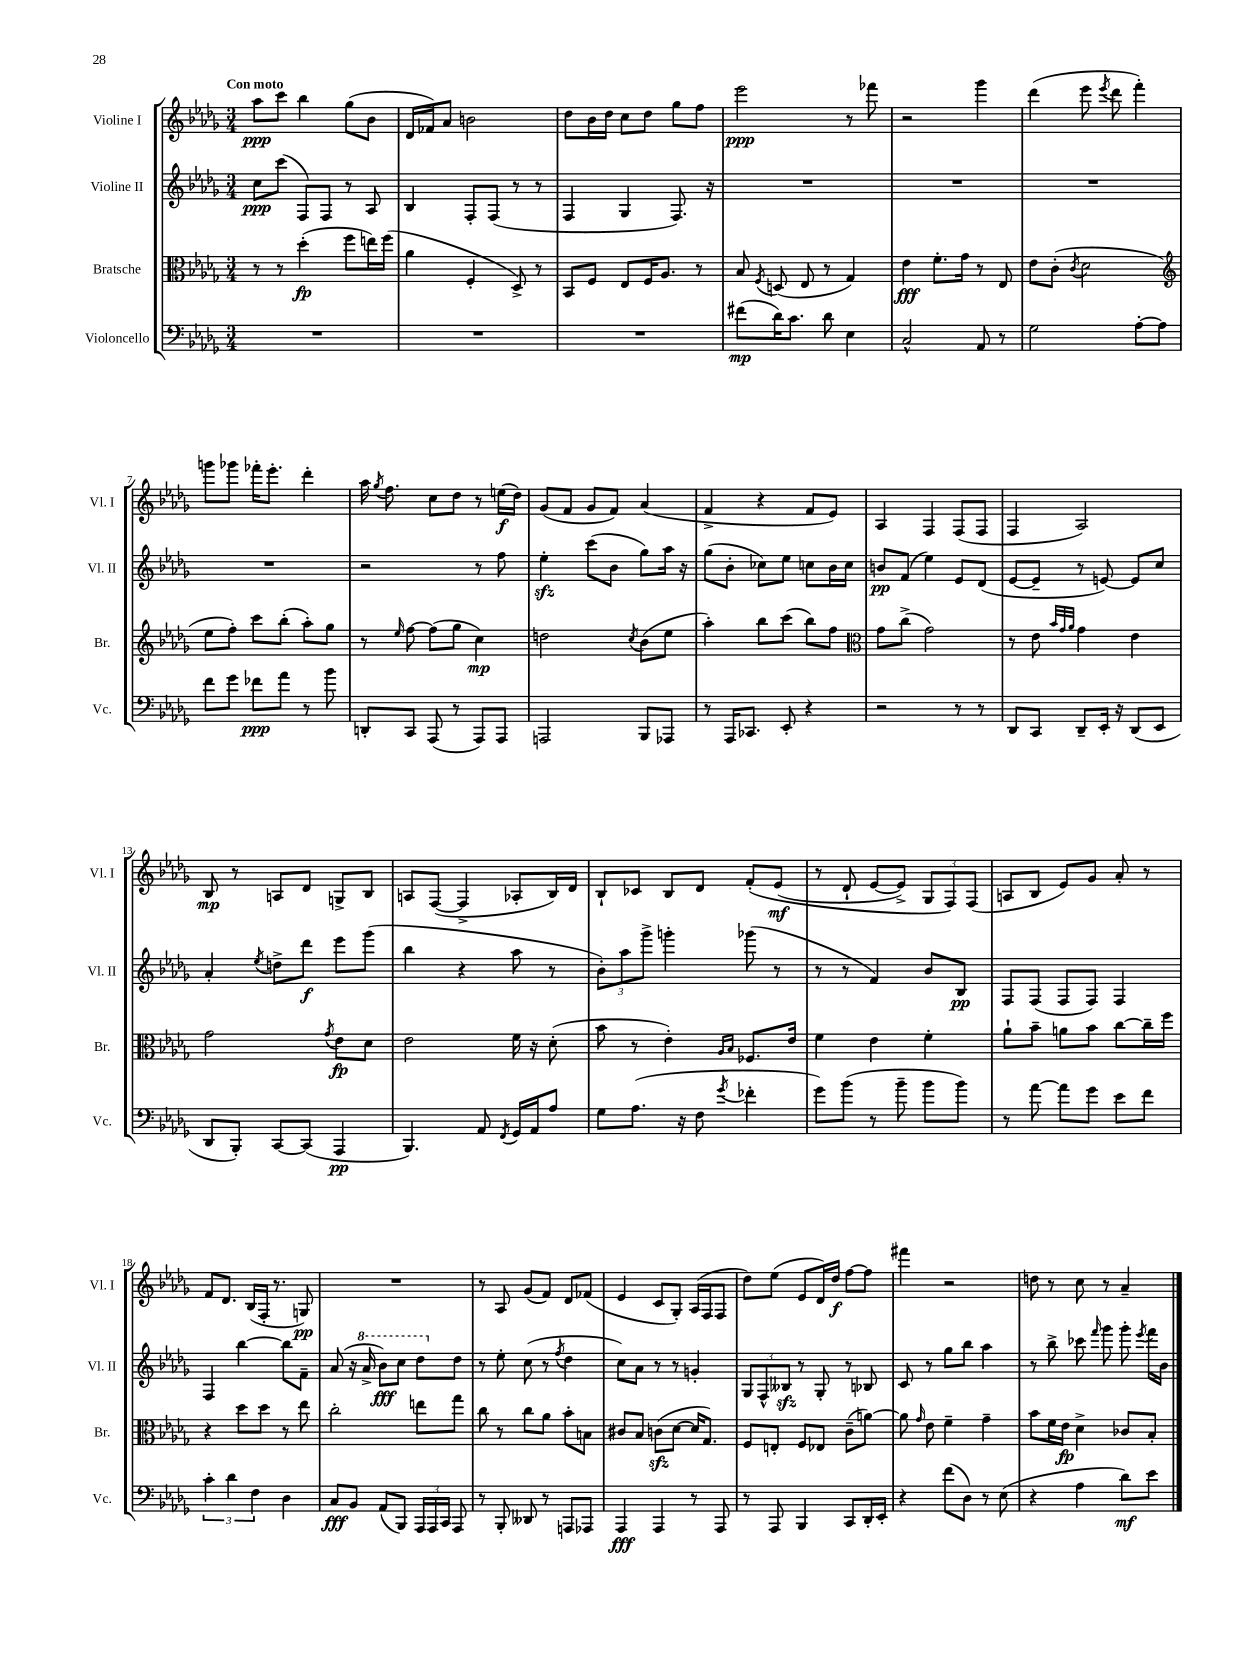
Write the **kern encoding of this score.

**kern	**kern	**kern	**kern
*staff4	*staff3	*staff2	*staff1
*clefF4	*clefC3	*clefG2	*clefG2
*k[b-e-a-d-g-]	*k[b-e-a-d-g-]	*k[b-e-a-d-g-]	*k[b-e-a-d-g-]
*M3/4	*M3/4	*M3/4	*M3/4
2.r	8r	8cc\L	8aa-\L
.	8r	(8ccc\J	8ccc\J
.	(4dd-'\	8F/L)	4bb-\
.	.	8F/J	.
.	8ff\L	8r	(8gg-\L
.	16ee\L)	8A-/	8b-\J
.	(16ff\JJ	.	.
=	=	=	=
2.r	4a-\	4B-/	16d-/LL
.	.	.	16f-/J)
.	.	.	8a-/J
.	4F'/	8F'/L	2b\
.	.	(8F/J	.
.	8D-^/)	8r	.
.	8r	8r	.
=	=	=	=
2.r	8BB-/L	4F/	8dd-\L
.	8F/J	.	16b-\L
.	.	.	16dd-\JJ
.	8E-/L	4G-/	8cc\L
.	16F/K	.	8dd-\J
.	8.A-/J	.	.
.	.	8.F/)	8gg-\L
.	8r	.	8ff\J
.	.	16r	.
=	=	=	=
(8f#\L	8B-/	2.r	2eee-\
.	8qF/	.	.
16d-\K)	(8D/	.	.
8.c\J	.	.	.
.	8E-/	.	.
8d-\	8r	.	.
4E-\	4G-/)	.	8r
.	.	.	8fff-\
=	=	=	=
2C^^/	4e-\	2.r	2r
.	8.f'\L	.	.
.	16g-\Jk	.	.
8AA-/	8r	.	4ggg-\
8r	8E-/	.	.
=	=	=	=
2G-\	8e-\L	2.r	(4ddd-\
.	(8c'\J	.	.
.	8qc/	.	.
.	2d-\	.	8eee-\
.	.	.	8qeee-/
.	.	.	8ddd-\
[8A-'\L	.	.	4fff'\)
8A-\]J	.	.	.
=	=	=	=
*	*clefG2	*	*
8f\L	8ee-\L	2.r	8ggg\L
8g-\J	8ff'\J)	.	8ggg-\J
8f-\L	8ccc\L	.	16fff-'\LK
.	.	.	8.eee-'\J
8a-\J	(8bb-'\J	.	.
8r	8aa-'\L)	.	4ddd-'\
8b-\	8gg-\J	.	.
=	=	=	=
8DD'/L	8r	2r	16aa-\
.	.	.	8qgg-/
.	.	.	8.ff\
.	16qqee-/	.	.
8CC/J	[8ff\	.	.
(8AAA-/	(8ff\]L	.	8cc\L
8r	8gg-\J	.	8dd-\J
8AAA-/L)	4cc\)	8r	8r
8AAA-/J	.	8ff\	(16ee\LL
.	.	.	16dd-\JJ)
=	=	=	=
2AAA/	2dd\	4ee-'\	(8g-/L
.	.	.	8f/J
.	.	(8ccc\L	8g-/L
.	.	8b-\J	8f/J)
.	8qcc/	.	.
8BBB-/L	(8b-\L	8gg-\L)	(4a-/
8AAA-/J	8ee-\J	16aa-\Jk	.
.	.	16r	.
=	=	=	=
8r	4aa-'\)	(8gg-\L	4f^/
16AAA-/LK	.	8b-'\J	.
8.CC-/J	.	.	.
.	8bb-\L	8cc-\L)	4r
8EE-'/	(8ccc\J	8ee-\J	.
4r	8bb-\L)	8cc\L	8f/L
.	8ff\J	16b-\L	8e-/J)
.	.	16cc\JJ	.
=	=	=	=
*	*clefC3	*	*
2r	8g-\L	8b/L	4A-/
.	(8cc^\J	(8f/J	.
.	2g-\)	4ee-\)	4F/
8r	.	8e-/L	(8F/L
8r	.	(8d-/J	8F/J
=	=	=	=
8DD-/L	8r	[8e-/L	4F/
8CC/J	8e-\	8e-~/]J	.
.	32qqb-/LLL	.	.
.	32qqg-/	.	.
.	32qqa-/JJJ	.	.
8DD-~/L	4g-\	8r	2A-/)
16EE-'/Jk	.	[8e/)	.
16r	.	.	.
(8DD-/L	4e-\	8e/]L	.
8EE-/J	.	8cc/J	.
=	=	=	=
8DD-/L	2g-\	4a-'/	8B-/
8BBB-'/J)	.	.	8r
.	.	8qee-/	.
[8CC/L	.	8dd^\L	8A/L
(8CC/]J	.	8ddd-\J	8d-/J
.	8qg-/	.	.
4AAA-/	8e-\L	8eee-\L	8G^/L
.	8d-\J	(8ggg-\J	8B-/J
=	=	=	=
4.BBB-/)	2e-\	4bb-\	8A/L
.	.	.	([8F/J
.	.	4r	4F^/]
8AA-/	.	.	.
8qFF/	.	.	.
16GG-/LL	16f\	8aa-\	8A-'/L
16AA-/J	16r	.	.
8A-/J	(8d-'\	8r	16B-/L)
.	.	.	16d-/JJ
=	=	=	=
8G-\L	8b-\	12b-'\L)	8B-`/L
.	.	12aa-\	.
(8.A-\J	8r	.	8c-/J
.	.	12ggg-^\J	.
.	4e-'\)	4ggg'\	8B-/L
16r	.	.	.
8F\	.	.	8d-/J
.	16qqA-/LL	.	.
8qg-/	16qqB-/JJ	.	.
4f-'\	8.F-/L	(8ggg-\	&(8f'/L
.	.	8r	(8e-/J
.	16e-/Jk	.	.
=	=	=	=
8g-\L)	4f\	8r	8r
(8b-\J	.	8r	8d-`/
8r	4e-\	4f/)	[8e-/L
8b-~\	.	.	8e-^/]J)
8b-\L	4f'\	8b-/L	12G-/L
.	.	.	12F/&)
8b-\J)	.	8B-/J	.
.	.	.	(12F/J
=	=	=	=
8r	8a-`\L	8F/L	8A/L
[8a-\	8b-~\J	(8F/J	8B-/J
8a-\]L	8a\L	8F/L	8e-/L)
8g-\J	8b-\J	8F/J)	8g-/J
8e-\L	[8cc\L	4F/	8a-'/
8f\J	16cc~\]L	.	8r
.	16ff\JJ	.	.
=	=	=	=
6c'\	4r	4F/	8f/L
.	.	.	8.d-/J
6d-\	.	.	.
.	8dd-\L	[4bb-\	.
.	.	.	(16B-/LL
6F\	.	.	.
.	8dd-\J	.	16F'/JJ
.	.	.	8.r
4D-\	8r	8bb-\]L	.
.	8ee-\	8f~\J	8G/)
=	=	=	=
8C/L	2cc'\	(8a-/	2.r
8BB-/J	.	16r	.
.	.	16aa-^/	.
(8AA-/L	.	8bb-\L)	.
8BBB-/J)	.	8ccc\J	.
24AAA-/LL	8ee\L	8ddd-\L	.
24AAA-/	.	.	.
24CC/JJ	.	.	.
8AAA-/	8gg-\J	8dd-\J	.
=	=	=	=
8r	8cc\	8r	8r
8BBB-'/	8r	8ee-'\	8A-/
8DD--/	8cc\L	(8cc\	(8g-/L
8r	8a-\J	8r	8f/J)
.	.	8qff/	.
8AAA/L	8b-'\L	4dd-\	8d-/L
8AAA-/J	8B\J	.	(8f-/J
=	=	=	=
4AAA-/	8c#/L	8cc\L)	4e-/
.	8B-/J	8a-\J	.
4AAA-/	(8c\L	8r	8c/L
.	[8d-\J	8r	8G-'/J)
8r	16d-/]LK	4g'/	(16A-/LL
.	8.G-/J)	.	16F/J
8AAA-/	.	.	8F/J
=	=	=	=
8r	8F/L	12G-/L	8dd-\L)
.	.	12F^^/	.
8AAA-/	8E'/J	.	(8ee-\J
.	.	12B--/J	.
4BBB-/	8F/L	8r	8e-/L
.	8E-/J	8G-'/	16d-/L)
.	.	.	16dd-/JJ
8CC/L	(8c~\L	8r	[8ff\L
16DD-'/L	[8a\J)	8B-/	8ff\]J
16EE-'/JJ	.	.	.
=	=	=	=
4r	8a\]	8c/	4fff#\
.	16qqg-/	.	.
.	8e-\	8r	.
(8f\L	4f~\	8gg-\L	2r
8D-\J)	.	8bb-\J	.
8r	4g-~\	4aa-\	.
(8E-\	.	.	.
=	=	=	=
4r	8b-\L	8r	8dd\
.	16f\L	8bb-^\	8r
.	16e-\JJ	.	.
4A-\	4d-^\	8ccc-\	8cc\
.	.	16qqfff/	.
.	.	8ggg-\	8r
8d-\L)	8c-/L	8ggg-'\	4a-~/
.	.	8qeee-/	.
8e-\J	8B-'/J	16fff\LL	.
.	.	16b-\JJ	.
==	==	==	==
*-	*-	*-	*-
